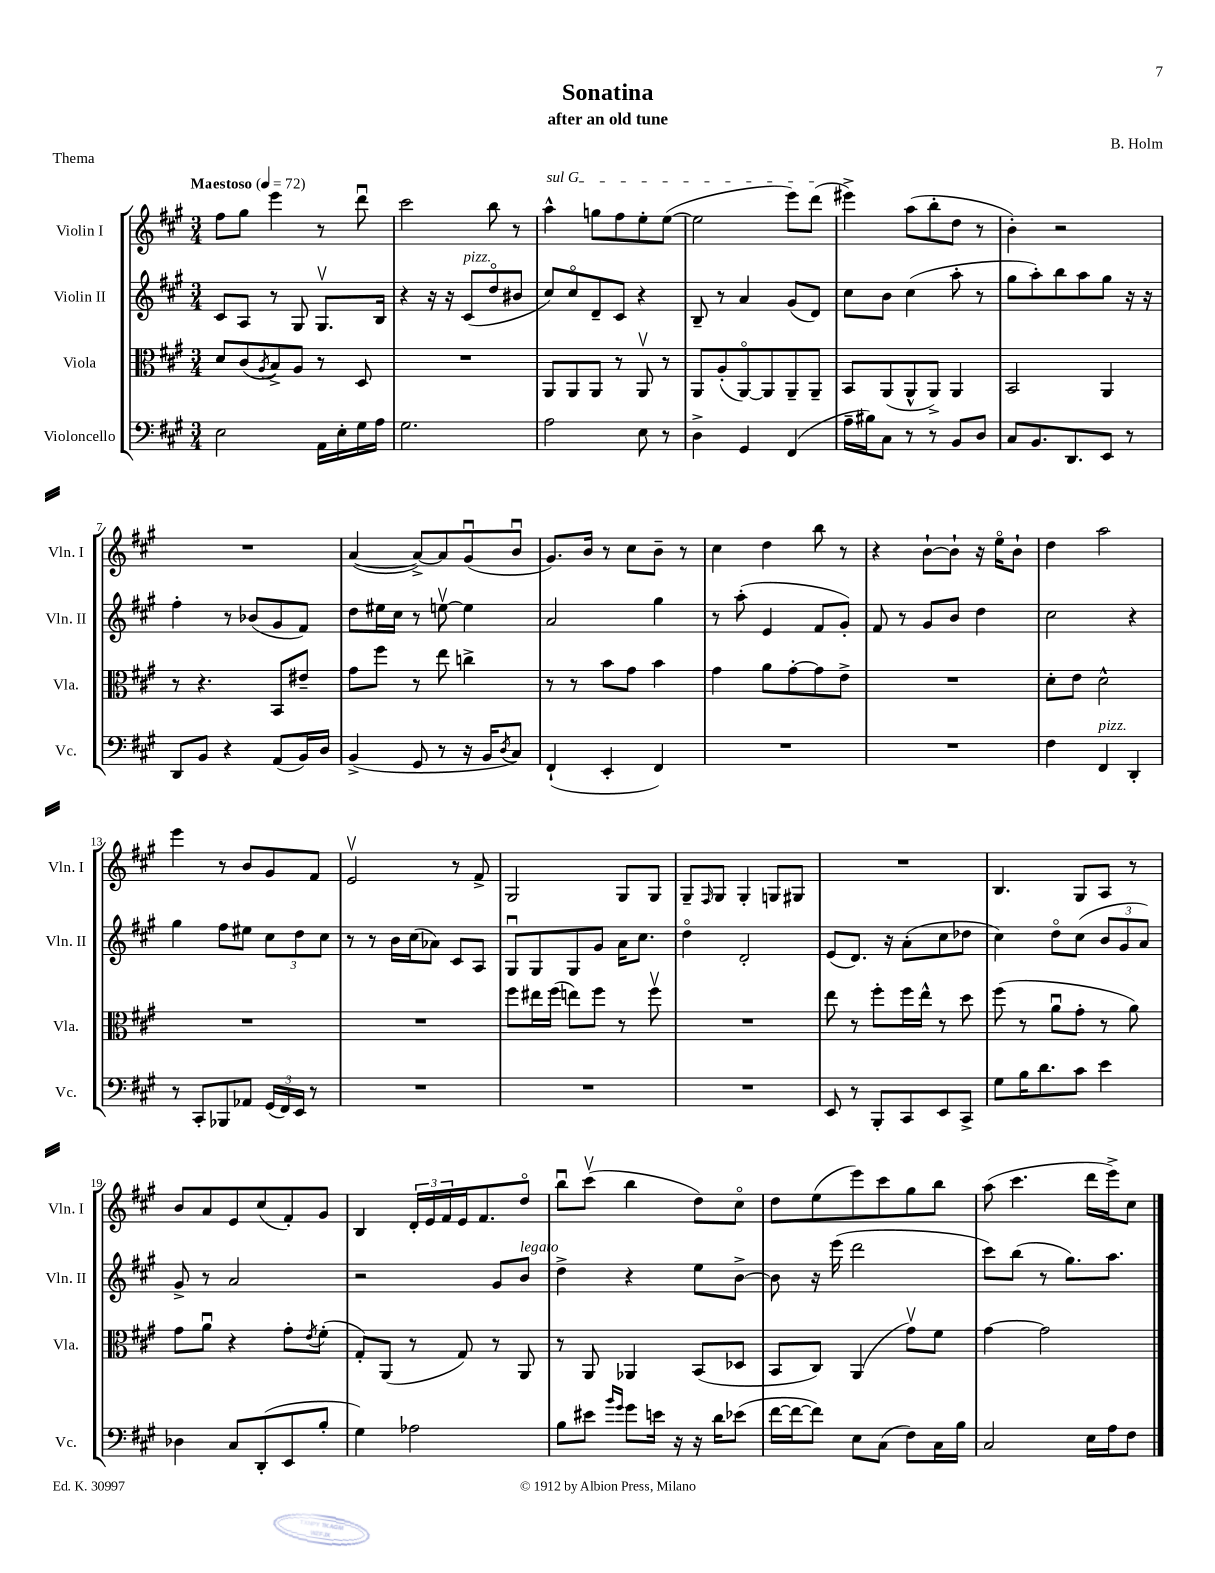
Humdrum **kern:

**kern	**kern	**kern	**kern
*staff4	*staff3	*staff2	*staff1
*clefF4	*clefC3	*clefG2	*clefG2
*k[f#c#g#]	*k[f#c#g#]	*k[f#c#g#]	*k[f#c#g#]
*M3/4	*M3/4	*M3/4	*M3/4
*MM72	*MM72	*MM72	*MM72
2E	8d	8c#	8ff#
.	(8c#	8A	8gg#
.	8qA	.	.
.	8B^)	8r	4eee
.	8A	8G#	.
16AA	8r	8.G#v	8r
16E'	.	.	.
16G#	8D	.	8dddu
16A	.	16B	.
=	=	=	=
2.G#	2.r	4r	2ccc#
.	.	16r	.
.	.	16r	.
.	.	(8c#	.
.	.	8ddo	8bb
.	.	8b#	8r
=	=	=	=
2A	8AA	8cc#)	4aa^^
.	8AA	8cc#o	.
.	8AA	8d~	8gg
.	8r	8c#	8ff#
8E	8AAv	4r	8ee'
8r	8r	.	([8ee
=	=	=	=
4D^	8AA	8B~	2ee]
.	(8A'	8r	.
4GG#	[8AAo)	4a	.
.	8AA]	.	.
(4FF#	8AA~	(8g#	8eee)
.	8AA~	8d)	(8ddd
=	=	=	=
16A~	8BB	8cc#	4eee#^)
16B#)	.	.	.
8C#	(8AA	8b	.
8r	8AA^^	(4cc#	(8aa
8r	8AA^)	.	8bb'
8BB	4AA	8aa'	8dd
8D	.	8r	8r
=	=	=	=
8C#	2BB	8gg#	4b')
8.BB	.	8aa')	.
.	.	8bb	2r
8.DD	.	.	.
.	.	8aa	.
8EE	4AA	8gg#	.
8r	.	16r	.
.	.	16r	.
=	=	=	=
8DD	8r	4ff#'	2.r
8BB	4.r	.	.
4r	.	8r	.
.	.	(8b-	.
(8AA	8BB	8g#	.
16BB)	8e#~	8f#)	.
16D	.	.	.
=	=	=	=
(4BB^	8g#	8dd	([4a
.	8ff#	16ee#	.
.	.	16cc#	.
8GG#	8r	8r	8a^_)
8r	8ee	[8eev	8a]
16r	4cc^	4ee]	(8g#u
16BB	.	.	.
8qD	.	.	.
8C#)	.	.	8bu
=	=	=	=
(4FF#`	8r	2a	8.g#)
.	8r	.	.
.	.	.	16b
4EE'	8b	.	8r
.	8g#	.	8cc#
4FF#)	4b	4gg#	8b~
.	.	.	8r
=	=	=	=
2.r	4g#	8r	4cc#
.	.	(8aa'	.
.	8a	4e	4dd
.	[8g#'	.	.
.	8g#]	8f#	8bb
.	8e^	8g#')	8r
=	=	=	=
2.r	2.r	8f#	4r
.	.	8r	.
.	.	8g#	[8b`
.	.	8b	8b`]
.	.	4dd	16r
.	.	.	16eeo
.	.	.	8b`
=	=	=	=
4F#	8d'	2cc#	4dd
.	8e	.	.
4FF#	2d^^	.	2aa
4DD'	.	4r	.
=	=	=	=
8r	2.r	4gg#	4eee
8CC#'	.	.	.
8BBB-	.	8ff#	8r
8AA-	.	8ee#	8b
(24GG#	.	12cc#	8g#
24FF#)	.	.	.
24EE	.	12dd	.
8r	.	.	8f#
.	.	12cc#	.
=	=	=	=
2.r	2.r	8r	2ev
.	.	8r	.
.	.	16b	.
.	.	(16cc#	.
.	.	8a-)	.
.	.	8c#	8r
.	.	8A	8f#^
=	=	=	=
2.r	8ff#	8G#u	2G#
.	16ee#	8G#	.
.	(16ff#	.	.
.	8ee)	8G#	.
.	8ff#	8g#	.
.	8r	16a	8G#
.	.	8.cc#	.
.	8ff#v	.	8G#
=	=	=	=
2.r	2.r	4ddo	8G#~
.	.	.	16qqF#
.	.	.	8G#
.	.	2d'	4G#'
.	.	.	8G
.	.	.	8G#
=	=	=	=
8EE	8ee	(8e	2.r
8r	8r	8.d)	.
8BBB'	8ff#'	.	.
.	.	16r	.
8CC#	16ff#	(8a'	.
.	16ee^^	.	.
8EE	8r	8cc#	.
8CC#^	8dd	8dd-	.
=	=	=	=
8G#	(8ff#	4cc#)	4.B
16B	8r	.	.
8.d	.	.	.
.	8au	8ddo	.
8c#	8g#'	(8cc#	8G#
4e	8r	12b	8A
.	.	12g#	.
.	8a)	.	8r
.	.	12a)	.
=	=	=	=
4D-	8g#	8g#^	8b
.	8au	8r	8a
8C#	4r	2a	8e
(8DD'	.	.	(8cc#
8EE	8g#'	.	8f#')
.	8qe	.	.
8B'	(8f#'	.	8g#
=	=	=	=
4G#)	8G#')	2r	4B
.	(8AA	.	.
2A-	8r	.	24d'
.	.	.	24e
.	.	.	24f#
.	8G#)	.	16e
.	.	.	8.f#
.	8r	8g#	.
.	8AA	8b	8ddo
=	=	=	=
8B	8r	4dd^	8bbu
8e#	8AA	.	(8ccc#v
16qqb	.	.	.
16qqg#	.	.	.
8g#	4AA-	4r	4bb
16e	.	.	.
16r	.	.	.
16r	(8BB	8ee	8dd)
16d	.	.	.
(8e-	8D-	[8b^	8cc#o
=	=	=	=
[16f#	8BB	8b]	8dd
16f#_	.	.	.
8f#])	8C#)	16r	(8ee
.	.	(16eee	.
8E	(4AA	2ddd	8eee)
(8C#	.	.	8ccc#
8F#)	8g#v)	.	8gg#
16C#	8f#	.	8bb
16B	.	.	.
=	=	=	=
2C#	[4g#	8ccc#)	(8aa
.	.	(8bb	4.ccc#
.	2g#]	8r	.
.	.	8.gg#)	.
16E	.	.	16ddd
16A	.	8.aa	16eee^)
8F#	.	.	8cc#
==	==	==	==
*-	*-	*-	*-
